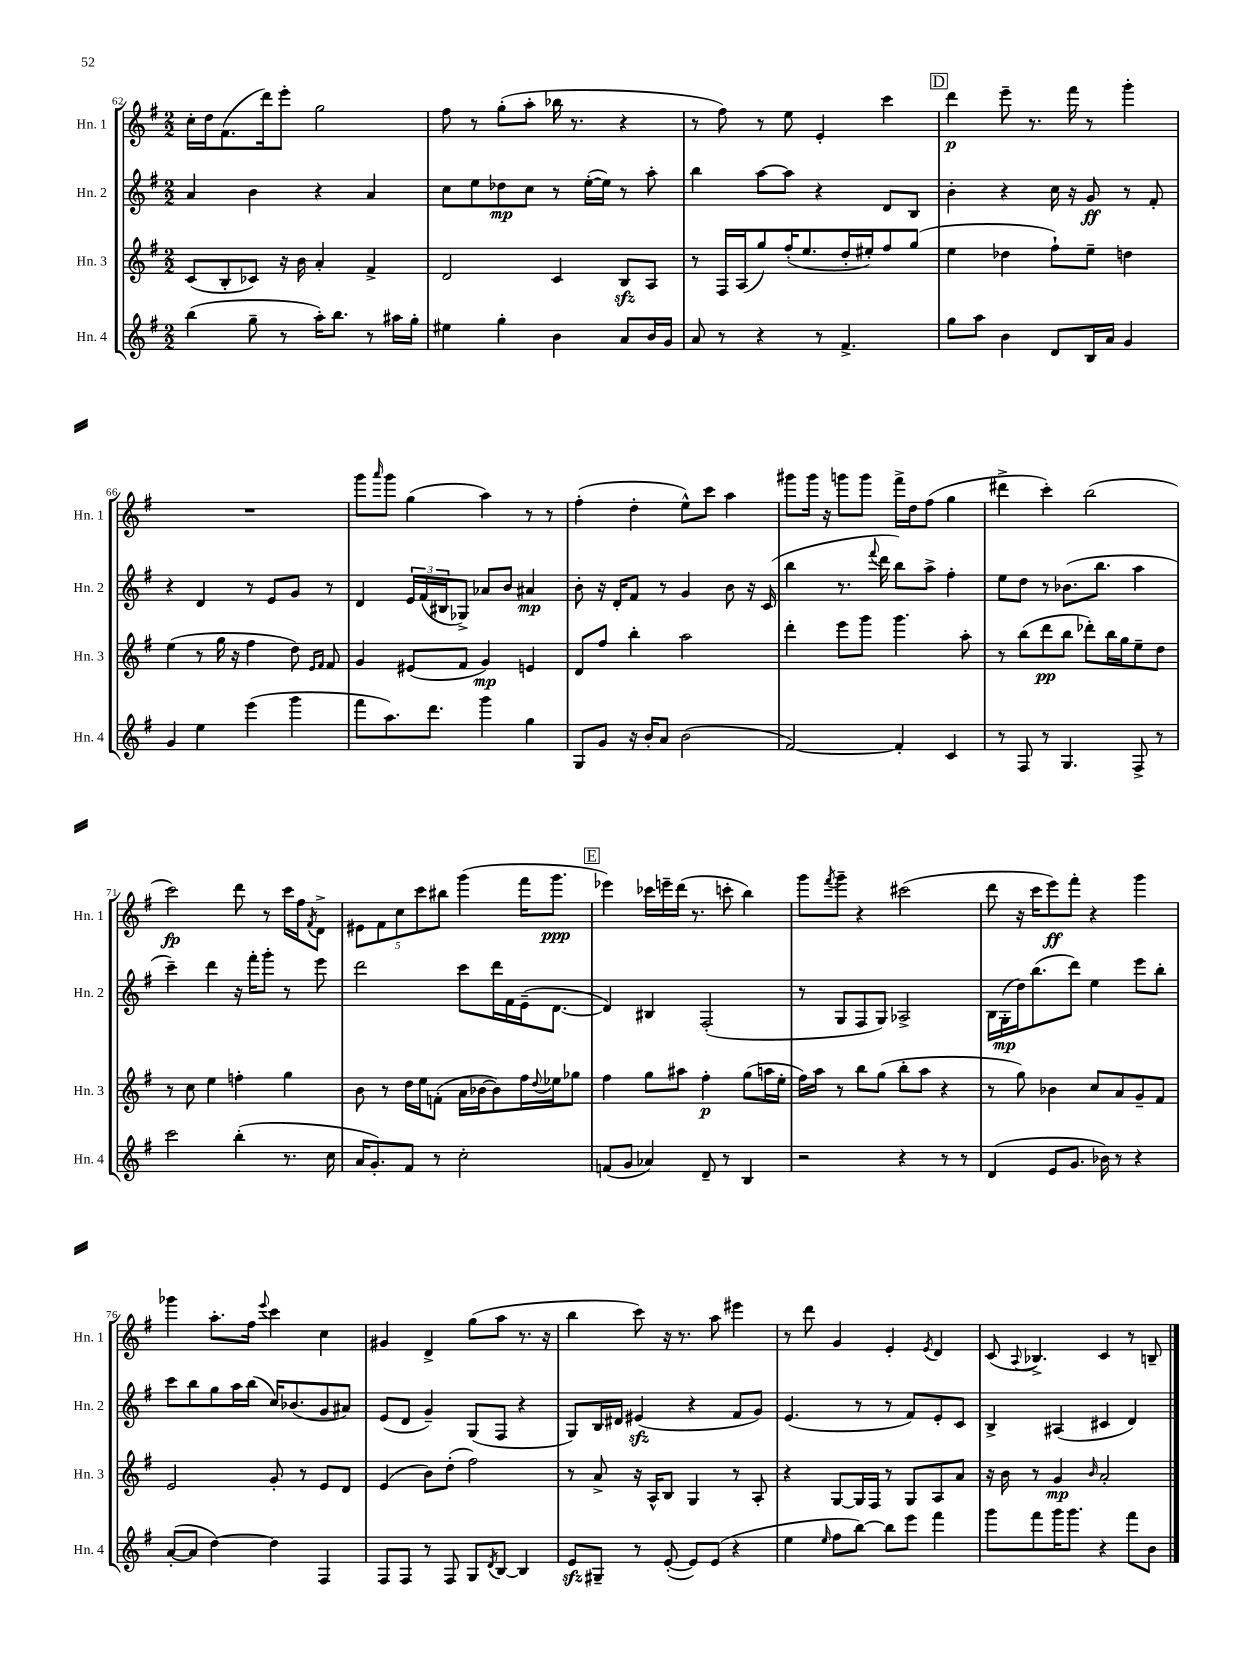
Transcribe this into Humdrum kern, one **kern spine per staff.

**kern	**kern	**kern	**kern
*staff4	*staff3	*staff2	*staff1
*clefG2	*clefG2	*clefG2	*clefG2
*k[f#]	*k[f#]	*k[f#]	*k[f#]
*M2/2	*M2/2	*M2/2	*M2/2
(4bb	(8c	4a	16cc'
.	.	.	16dd
.	8B'	.	(8.f#
8gg~	8c-)	4b	.
.	.	.	16ddd)
8r	16r	.	8eee'
.	16b	.	.
16aa')	4a'	4r	2gg
8.bb	.	.	.
8r	4f#^	4a	.
16aa#	.	.	.
16gg'	.	.	.
=	=	=	=
4ee#	2d	8cc	8ff#
.	.	8ee	8r
4gg'	.	8dd-	(8gg'
.	.	8cc	8aa'
4b	4c	8r	16bb-
.	.	.	8.r
.	.	([16ee'	.
.	.	16ee])	.
8a	8B	8r	4r
16b	8A	8aa'	.
16g	.	.	.
=	=	=	=
8a	8r	4bb	8r
8r	16F#	.	8ff#)
.	(16A	.	.
4r	8gg)	[8aa	8r
.	(16ff#'	8aa]	8ee
.	8.ee	.	.
8r	.	4r	4e'
4.f#^	16dd'	.	.
.	16ee#')	.	.
.	8ff#	8d	4ccc
.	(8gg	8B	.
=	=	=	=
8gg	4ee	4b'	4ddd
8aa	.	.	.
4b	4dd-	4r	8eee~
.	.	.	8.r
8d	8ff#`)	16cc	.
.	.	16r	16fff#
16B	8ee~	8g	8r
16a	.	.	.
4g	4dd	8r	4ggg'
.	.	8f#'	.
=	=	=	=
4g	(4ee	4r	1r
4ee	8r	4d	.
.	16gg	.	.
.	16r	.	.
(4eee	4ff#	8r	.
.	.	8e	.
4ggg	8dd)	8g	.
.	16qqe	.	.
.	16qqf#	.	.
.	8f#	8r	.
=	=	=	=
8fff#	4g	4d	8ggg
.	.	.	16qqaaa
8.aa)	.	.	8ggg
.	(8e#	24e	(4gg
.	.	(24f#	.
8.ddd	.	.	.
.	.	24B#	.
.	8f#	8G-^)	.
4ggg	4g)	8a-	4aa)
.	.	8b	.
4gg	4e	4a#	8r
.	.	.	8r
=	=	=	=
8G	8d	8b'	(4ff#'
8g	8ff#	16r	.
.	.	16d'	.
16r	4bb'	8f#	4dd'
16b'	.	.	.
8a	.	8r	.
(2b	2aa	4g	8ee^^)
.	.	.	8ccc
.	.	8b	4aa
.	.	16r	.
.	.	(16c	.
=	=	=	=
[2f#)	4ddd'	4bb	8ggg#
.	.	.	16ggg#
.	.	.	16r
.	8eee	8.r	8ggg
.	8ggg	.	8ggg
.	.	8qqfff#	.
.	.	16ddd	.
4f#']	4.ggg	8bb)	16fff#^
.	.	.	16dd
.	.	8aa^	(8ff#
4c	.	4ff#'	4gg
.	8aa'	.	.
=	=	=	=
8r	8r	8ee	4ddd#^
8F#	(8bb	8dd	.
8r	8ddd	8r	4ccc')
4.G	8bb	(8.b-	.
.	8ddd-')	.	(2bb
.	.	8.bb	.
.	16bb	.	.
.	16gg	.	.
8F#^	8ee~	4aa	.
8r	8dd	.	.
=	=	=	=
2ccc	8r	4ccc~)	2ccc)
.	8cc	.	.
.	4ee	4ddd	.
(4bb'	4ff'	16r	8ddd
.	.	16fff#'	.
.	.	8ggg'	8r
8.r	4gg	8r	16ccc
.	.	.	16ff#
.	.	.	8qf#
.	.	8eee	8d^
16cc	.	.	.
=	=	=	=
16a	8b	2ddd	10e#
8.g')	.	.	.
.	.	.	10f#
.	8r	.	.
.	.	.	10cc
8f#	16dd	.	.
.	.	.	10ccc
.	16ee	.	.
8r	(8f'	.	.
.	.	.	10bb#
2cc'	16a	8ccc	(4ggg
.	[16b-	.	.
.	8b-])	16ddd	.
.	.	16f#	.
.	16ff#	(16e~	16fff#
.	8qqdd	.	.
.	16ee-	[8.d	8.ggg
.	8gg-	.	.
=	=	=	=
(8f	4ff#	4d])	4eee-)
8g	.	.	.
4a-)	8gg	4B#	16ccc-
.	.	.	16eee~
.	8aa#	.	(16ddd
.	.	.	8.r
8d~	4ff#'	(2F#'	.
8r	.	.	8ccc'
4B	(8gg	.	4bb)
.	16aa	.	.
.	16ee'	.	.
=	=	=	=
2r	16ff#)	8r	8ggg
.	16aa	.	.
.	.	.	8qfff#
.	8r	8G	8ggg~
.	8bb	8F#	4r
.	(8gg	8G)	.
4r	8bb'	2A-^	(2ccc#
.	8aa	.	.
8r	4r	.	.
8r	.	.	.
=	=	=	=
(4d	8r	16B	8ddd
.	.	(16G'	.
.	8gg)	16dd)	16r
.	.	(8.bb	16ccc
8e	4b-	.	8eee)
8.g	.	8ddd)	8fff#'
.	8cc	4ee	4r
16b-)	.	.	.
8r	8a	.	.
4r	8g~	8eee	4ggg
.	8f#	8bb'	.
=	=	=	=
([8a'	2e	8ccc	4ggg-
8a]	.	8bb	.
[4dd)	.	8gg	8.aa'
.	.	16aa	.
.	.	(16bb	16ff#
.	.	.	8qqeee
4dd]	8g'	16cc)	4ccc
.	.	(8.b-	.
.	8r	.	.
4F#	8e	8g	4cc
.	8d	8a#)	.
=	=	=	=
8F#	(4e	(8e	4g#
8F#	.	8d	.
8r	8b)	4g~)	4d^
8F#	(8dd'	.	.
8G	2ff#)	(8G	(8gg
8qd	.	.	.
[8B	.	8F#	8aa
4B]	.	4r	8.r
.	.	.	16r
=	=	=	=
8e	8r	8G)	4bb
8G#~	8a^	16B	.
.	.	16d#	.
8r	16r	(4e#	8ccc)
.	16A^^	.	.
([8e'	8B	.	16r
.	.	.	8.r
8e])	4G	4r	.
(8e	.	.	8aa
4r	8r	8f#	4eee#
.	8A'	8g)	.
=	=	=	=
4ee	4r	(4.e	8r
.	.	.	8ddd
16qqee	.	.	.
8ff#	[8G	.	4g
[8bb)	16G]	8r	.
.	16F#	.	.
8bb]	8r	8r	4e'
8eee	8G	8f#)	.
.	.	.	8qe
4fff#	8A	8e'	4d
.	8a	8c	.
=	=	=	=
8ggg	16r	4B^	(8c
.	16b	.	.
.	.	.	8qqA
8fff#	8r	.	4.B-^)
16ggg	4g	(4A#	.
8.ggg	.	.	.
.	16qqb	.	.
4r	2a'	4c#	4c
8fff#	.	4d)	8r
8b	.	.	8B~
==	==	==	==
*-	*-	*-	*-
